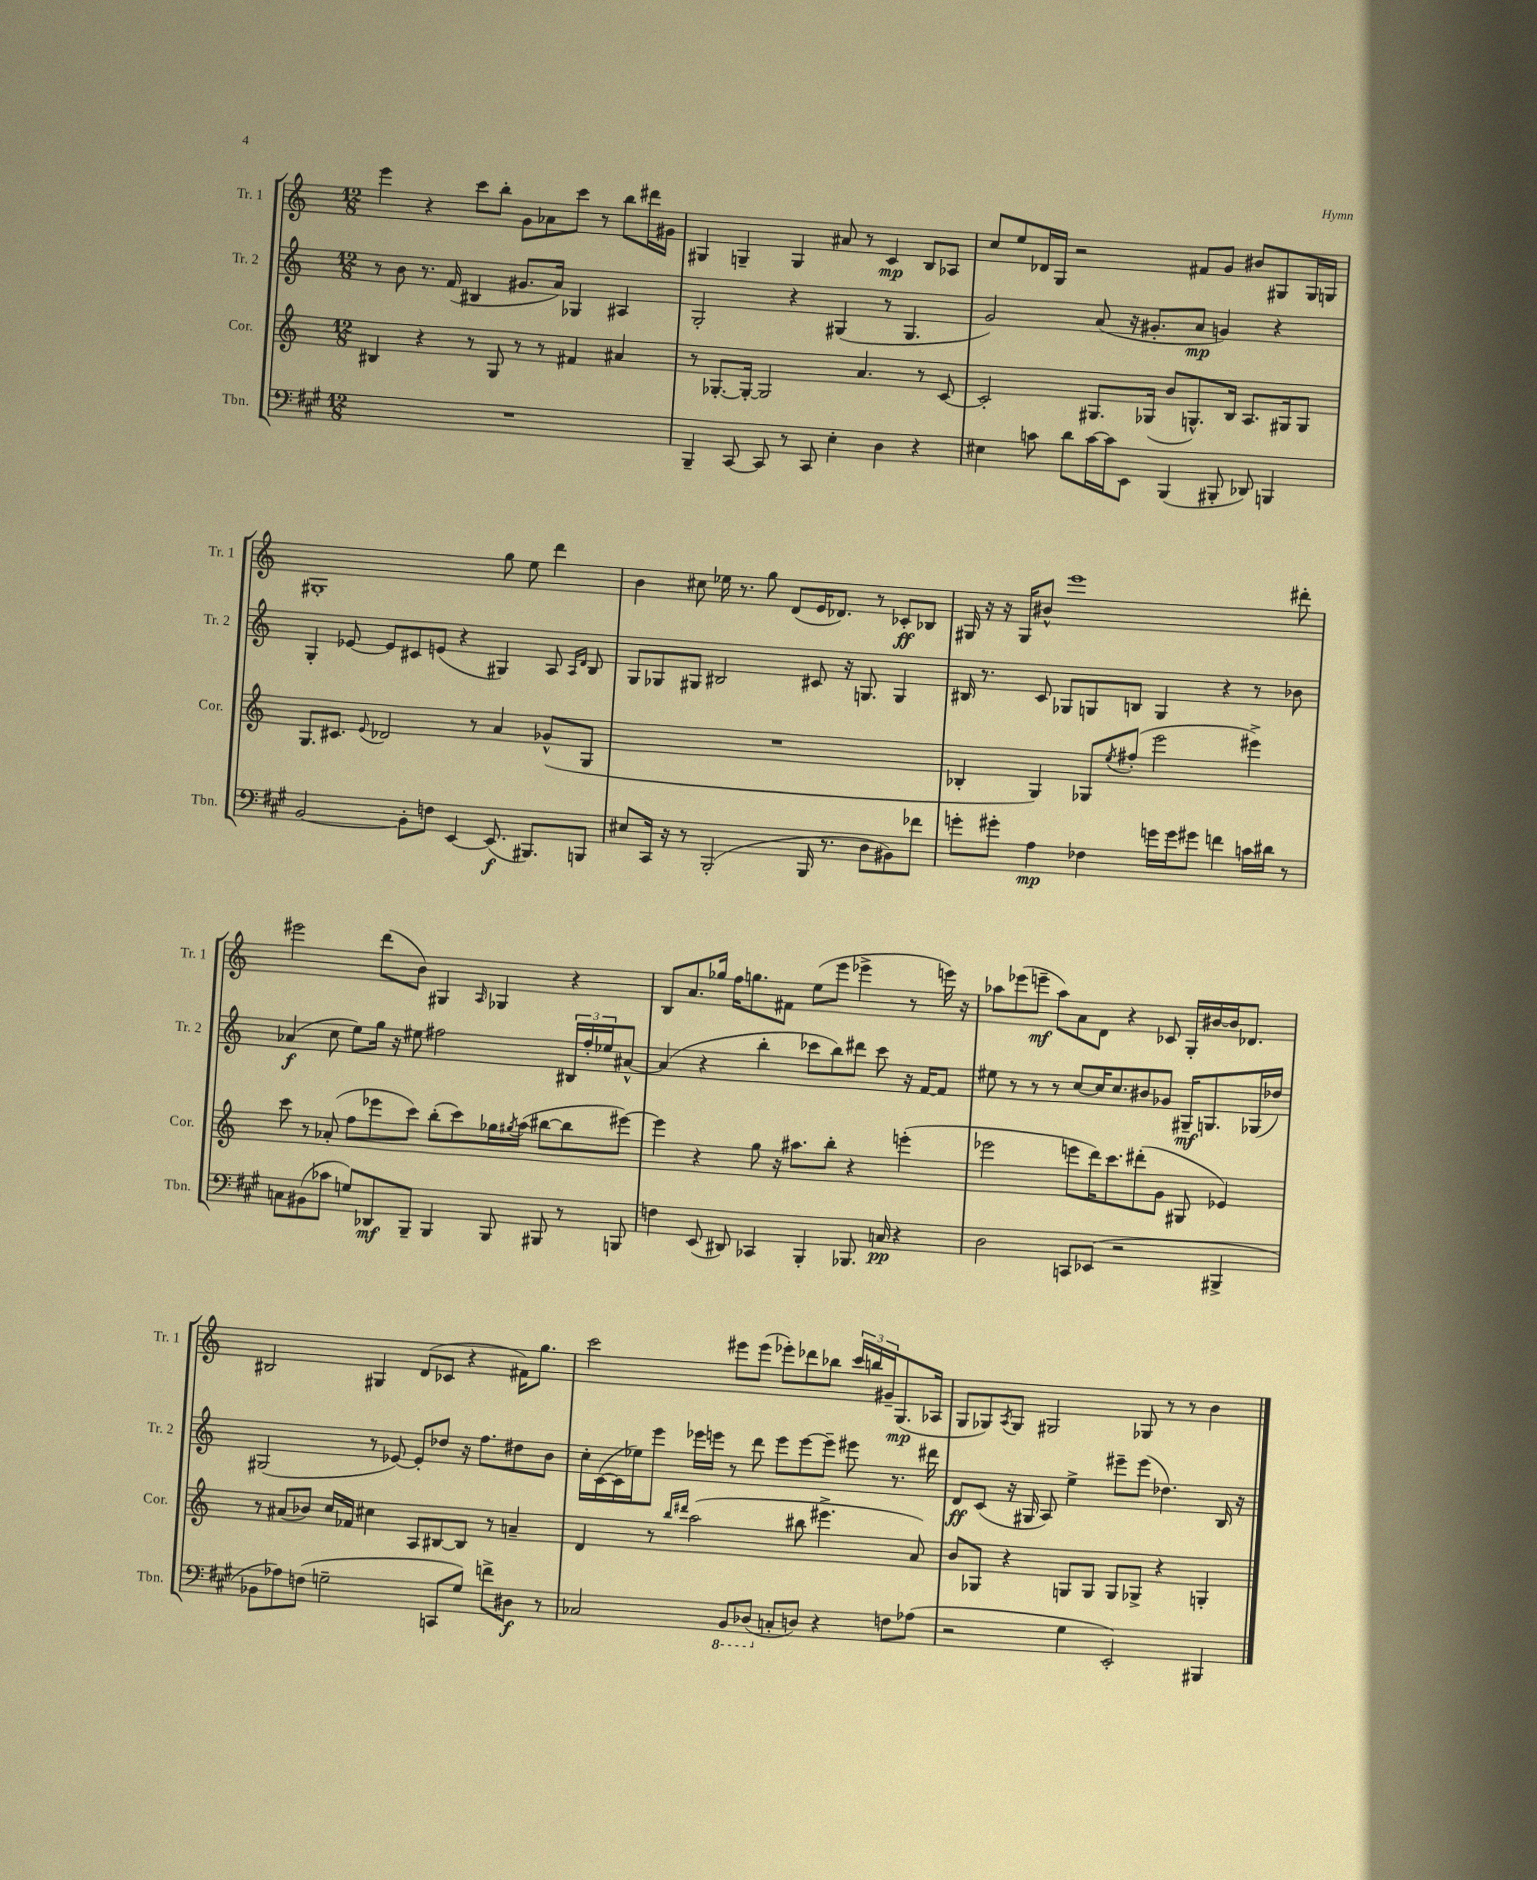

**kern	**kern	**kern	**kern
*staff4	*staff3	*staff2	*staff1
*clefF4	*clefG2	*clefG2	*clefG2
*k[f#c#g#]	*k[]	*k[]	*k[]
*M12/8	*M12/8	*M12/8	*M12/8
1.r	4B#/	8r	4eee\
.	.	8b\	.
.	4r	8.r	4r
.	.	(16f/	.
.	8r	4B#/	8ccc\L
.	8G/	.	8bb'\J
.	8r	8.g#/L	8g\L
.	8r	.	8a-\
.	.	16a/Jk)	.
.	4f#/	4G-/	8ccc\J
.	.	.	8r
.	4a#/	4A#/	8bb\L
.	.	.	16ddd#\L
.	.	.	16g#\JJ
=	=	=	=
4BBB~/	8r	2G'/	4G#/
.	[8.G-'/L	.	.
[8CC#/	.	.	4G~/
.	16G-'/_Jk	.	.
8CC#/]	2G-/]	.	.
8r	.	4r	4G/
8CC#/	.	.	.
4E'\	.	(4G#/	8a#/
.	4.a/	.	8r
4D\	.	8r	4c/
.	.	4.G#/	.
4r	8r	.	8B/L
.	[8c/	.	8A-/J
=	=	=	=
4E#\	2c'/]	2g/)	8cc/L
.	.	.	8ee/
8c\	.	.	16d-/L
.	.	.	16G/JJ
8d\L	.	.	2r
[16c\L	8.G#/L	(8a/	.
16c\]J	.	.	.
8EE\J	.	16r	.
.	(16G-/Jk	8.g#'/L	.
(4BBB/	8b/L	.	.
.	8.G^^/)	8a/J	8f#/L
8BBB#'/	.	4g/)	8g/J
.	16B/Jk	.	.
8DD-/)	8.A/L	.	8b#/L
4BBB/	.	4r	8G#/
.	16G#/k	.	.
.	8G#/J	.	16G#/L
.	.	.	16G/JJ
=	=	=	=
[2BB/	8.G/L	4G'/	1G#'
.	8.c#/J	.	.
.	.	[8e-/	.
.	8qqe/	.	.
.	2d-/	8e-/]L	.
8BB'\]L	.	8c#/	.
8F\J	.	(8e/J	.
[4EE/	.	4r	.
.	8r	.	.
(8.EE/]	4a/	4G#/)	8gg\
.	.	.	8ee\
8.BBB#/L)	.	.	.
.	(8g-^^/L	8A/	4ddd\
.	.	16qqA/LL	.
.	.	16qqd/JJ	.
8BBB/J	8G/J	8B/	.
=	=	=	=
8E#/L	1.r	8G/L	4b\
16CC#/Jk	.	8G-/	.
16r	.	.	.
8r	.	8G#/J	8cc#\
(2BBB'/	.	2B#/	16ee-\
.	.	.	8.r
.	.	.	8gg\
.	.	.	(8d/L
16BBB/	.	8c#/	16e/K
8.r	.	.	8.d-/J)
.	.	16r	.
.	.	8.G/	.
8D\L	.	.	8r
8BB#\)	.	4G/	8c-'/L
8f-\J	.	.	8B-/J
=	=	=	=
8g'\L	4B-'/	16B#/	16G#/
.	.	8.r	16r
8g#'\J	.	.	16r
.	.	.	16G#/LK
4A\	4G/)	8c/	8b#^^/J
.	.	8G-/L	1eee
4F-\	8G-/L	8G/	.
.	8qee/	.	.
.	(8ff#'/J	8B/J	.
16g\LL	2eee\	4G/	.
16g\J	.	.	.
8g#\J	.	.	.
4f\	.	4r	.
16c\LL	4eee#^\)	8r	.
16d#\JJ	.	.	.
8r	.	8b-\	8ddd#'\
=	=	=	=
8C\L	8ccc\	(4a-/	2eee#\
(8BB#\	8r	.	.
8c-\J	(8a-'/	8cc\	.
8G/L)	8ff\L	8ee\L)	.
8DD-/	8eee-\	16gg\Jk	(8ddd\L
.	.	16r	.
8BBB~/J	8ccc\J)	8ee#\	8b\J)
4BBB/	(8bb'\L	2ff#\	4G#/
.	8ccc\)	.	.
.	.	.	16qqA/
8BBB/	16gg-\L	.	4G-/
.	8qgg#/	.	.
.	(16aa\JJ	.	.
8BBB#/	[8bb#\L	.	.
8r	8bb#\]	24B#/LL	4r
.	.	24ff#'/	.
.	.	24ee-/J	.
8BBB/	[8eee#\J)	[8a#^^/J	.
=	=	=	=
4F\	4eee#\]	(4a#/]	8B/L
.	.	.	8.a/
(8EE/	4r	4r	.
.	.	.	16gg-/Jk
8DD#/)	.	.	16ff\LK
.	.	.	8.gg\
4CC-/	8gg\	4bb'\	.
.	16r	.	8f#\J
.	8.aa#\L	.	.
4BBB'/	.	8ccc-\L	(8ee\L
.	8bb'\J	8bb\)	8eee\J
8.BBB-/	4r	8ddd#\J	4eee-^\
.	.	8ccc-\	.
16C/	.	.	.
4r	(4eee'\	16r	8r
.	.	[16f/LK	.
.	.	8f/]J	16eee\)
.	.	.	16r
=	=	=	=
2D\	2eee-\	8ee#\	8aa-\L
.	.	8r	(8eee-\
.	.	8r	8eee~\J
.	.	8r	8aa-\L)
8CC/L	8eee\L	[8cc/L	8a\
(8EE-/J	16ddd\K)	16cc/]K	8d\J
.	8.ccc\	8.cc/	.
2r	.	.	4r
.	(8ddd#'\	8b#/	.
.	8g\J	8g-/J	8c-/
.	8G#/	16G#~/LK	16G'/LL
.	.	8.G/	[16b#/
4BBB#^/	4e-/)	.	16b#/]J
.	.	.	8.d-/J
.	.	(16G-/L	.
.	.	16dd-/JJ)	.
=	=	=	=
8BB-\L	8r	(2G#/	2B#/
8A-\)	(8a#/L	.	.
(8F\J	8b-/J)	.	.
2G~\	16cc/LL	.	.
.	16f-/JJ	.	.
.	4cc#\	8r	4G#/
.	.	[8e-/)	.
.	8A/L	8e-'/]L	(8d/L
8CC/L	[8B#/	8dd-/J	8c-/J
8G/J)	8B#/]J	16r	4r
.	.	8.ff\L	.
8f^\L	8r	.	.
8D#\J	4a~/	8dd#\	16f#\LK)
.	.	.	8.gg\J
8r	.	8b\J	.
=	=	=	=
2C-/	4d/	16cc'\LL	2ccc\
.	.	([16c\	.
.	.	16c\]	.
.	.	16ee-\J)	.
.	8r	8eee\J	.
.	16qqbb/LL	.	.
.	16qqddd#/JJ	.	.
.	(2aa\	16eee-\LL	.
.	.	16eee\JJ	.
8BBB/L	.	8r	8eee#\L
(8DD-/J	.	8ddd\	(8eee#\J
8C'/L	.	8eee\L	8eee-'\L)
8D/J)	8bb#\	[8eee\	8ddd-\
4r	4.eee#^\	8eee~\]J	8bb-\J
.	.	8eee#\	24ccc/LL
.	.	.	24bb/
.	.	.	24g#~/J
8F\L	.	8.r	(8.G/
(8A-\J	8a/)	.	.
.	.	16ddd#\	16A-/Jk
=	=	=	=
2r	8b/L	8d/L	8G/L
.	8G-/J	(8c/J	8G-/)
.	.	.	8qA/
.	4r	16r	8G-/J
.	.	16G#/	.
.	.	8A/)	2G#/
4G#\	8G/L	4ee^\	.
.	8G/J	.	.
2EE'/)	8G/L	8eee#~\L	.
.	8G-^/J	(8eee#\J	8G-/
.	4r	4.dd-\)	8r
.	.	.	8r
4BBB#/	4G'/	.	4b\
.	.	16B/	.
.	.	16r	.
==	==	==	==
*-	*-	*-	*-
